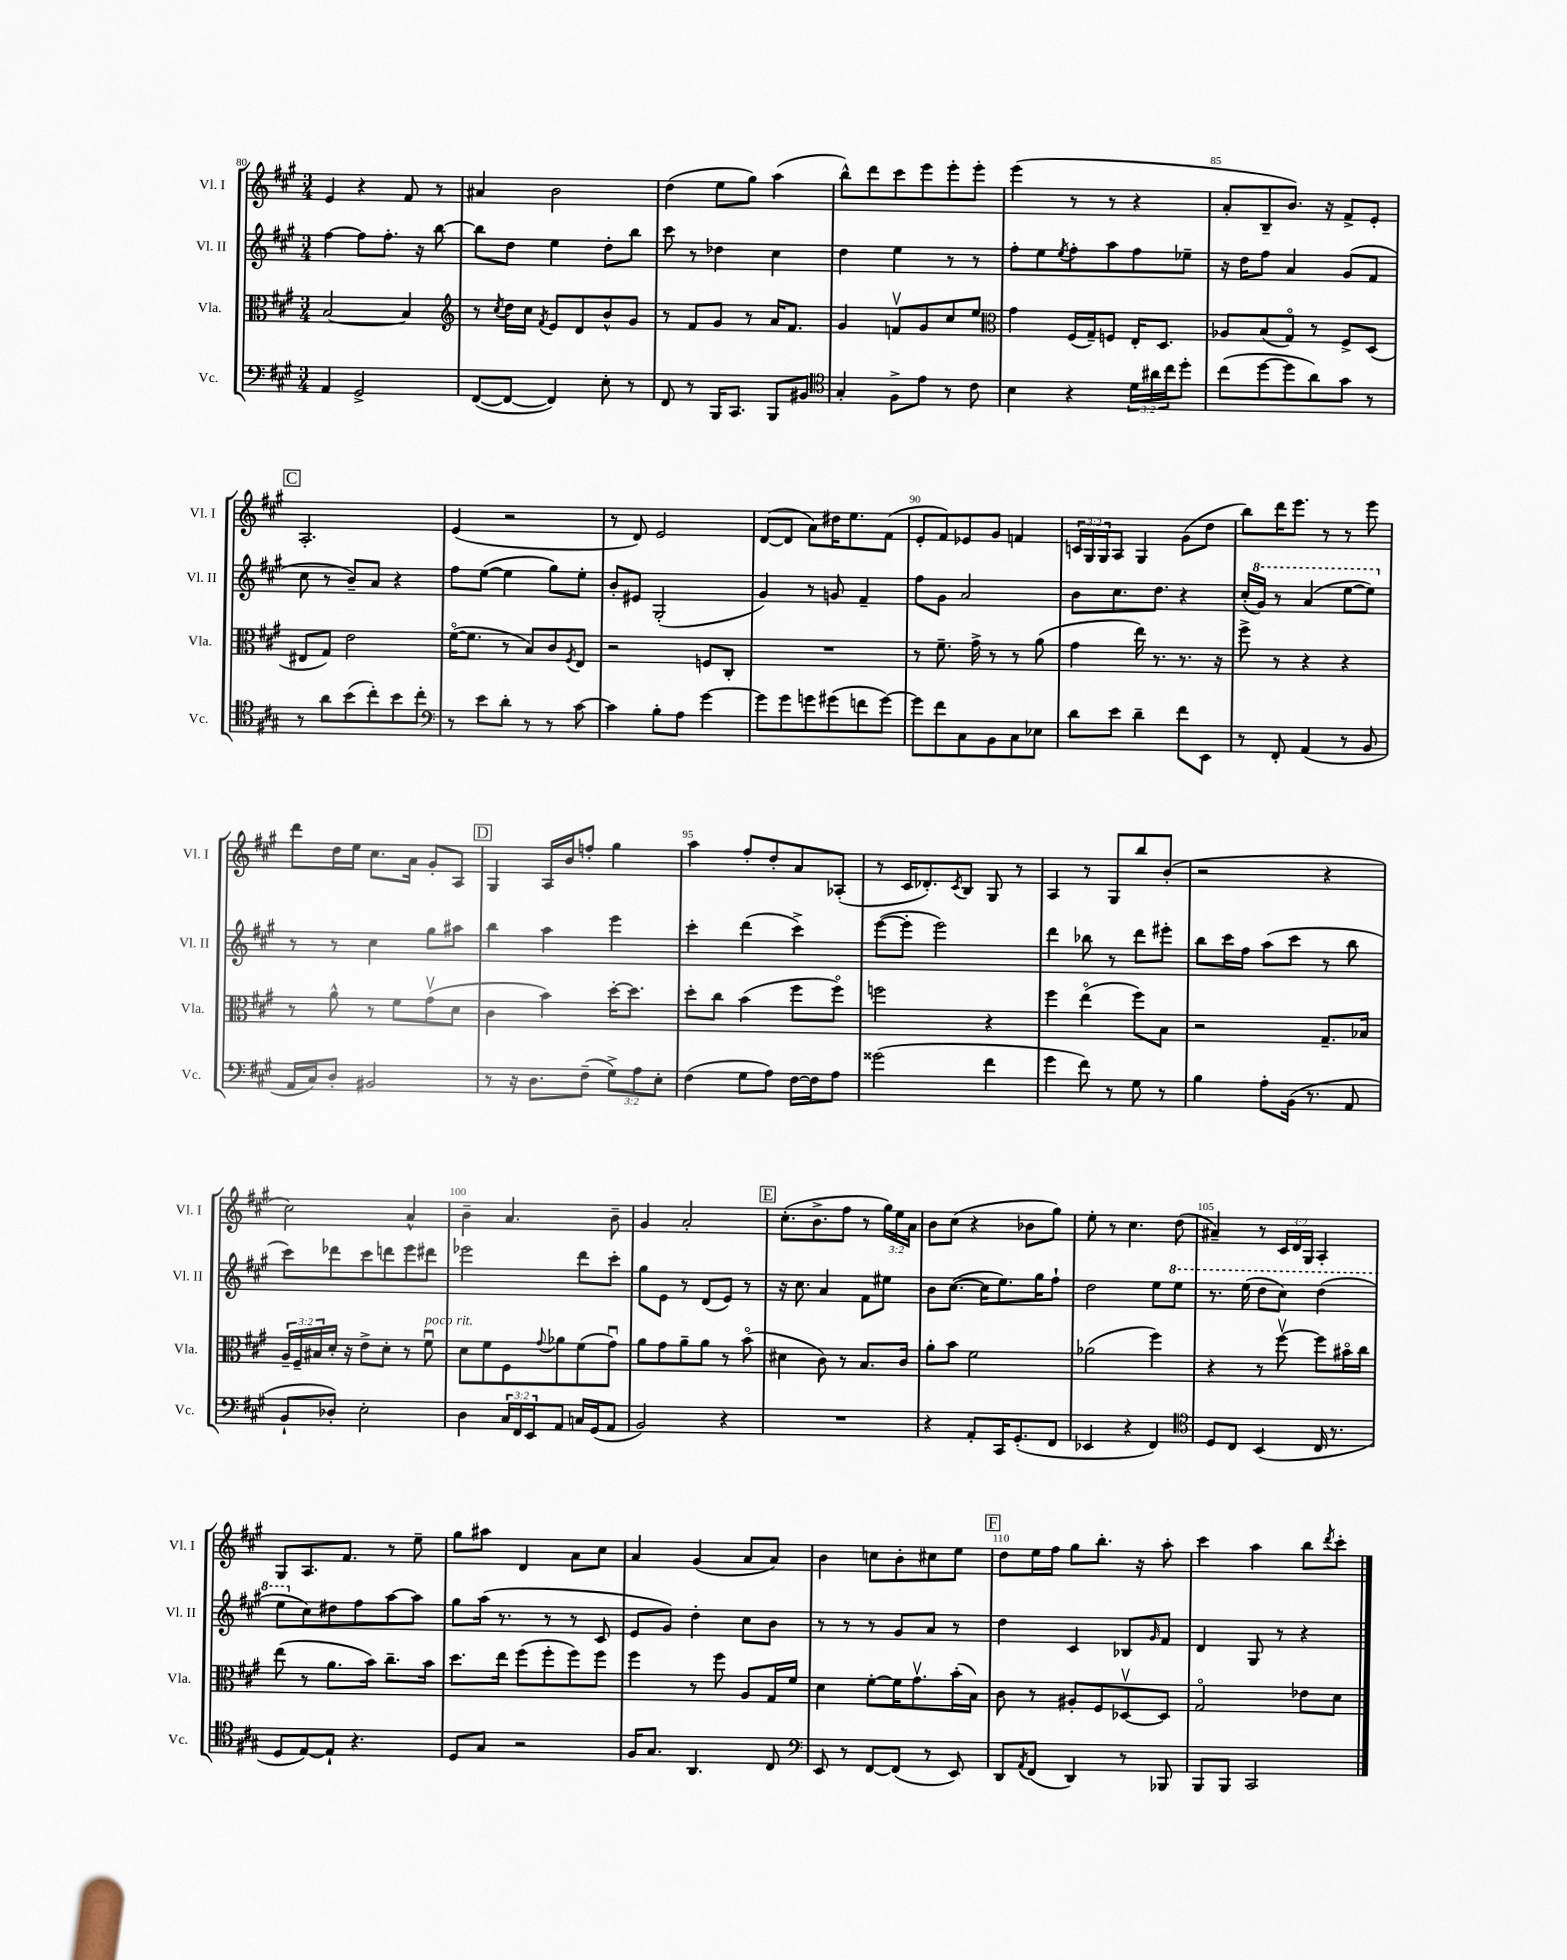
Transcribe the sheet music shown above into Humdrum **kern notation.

**kern	**kern	**kern	**kern
*part4	*part3	*part2	*part1
*staff4	*staff3	*staff2	*staff1
*I"Vc.	*I"Vla.	*I"Vl. II	*I"Vl. I
*I'Vc.	*I'Vla.	*I'Vl. II	*I'Vl. I
*clefF4	*clefC3	*clefG2	*clefG2
*k[f#c#g#]	*k[f#c#g#]	*k[f#c#g#]	*k[f#c#g#]
*M3/4	*M3/4	*M3/4	*M3/4
=80	=80	=80	=80
4AA/	[2B/	[4ff#\	4e/
2GG#^/	.	8ff#\L]	4r
.	.	8.ff#'\J	.
.	4B/]	.	8f#/
.	.	16r	.
.	.	[8bb\	8r
=81	=81	=81	=81
*	*clefG2	*	*
([8FF#/L	8r	8bb\L]	4a#X/
.	8qcc#/	.	.
8FF#/J_	16dd\LL	8dd\J	.
.	16cc#\JJ	.	.
.	8qf#/	.	.
4FF#/])	8e/L	4ee\	2b\
.	8d/	.	.
8E'\	8b^^/	8dd'\L	.
8r	8g#/J	8bb\J	.
=82	=82	=82	=82
8FF#/	8r	8ccc#\	(4dd\
8r	8f#/L	8r	.
16BBB/KL	8g#/J	4dd-X\	8ee\L
8.CC#/J	.	.	.
.	8r	.	8gg#\J)
8BBB/L	16a/KL	4cc#\	(4aa\
.	8.f#/J	.	.
8BB#X/J	.	.	.
=83	=83	=83	=83
*clefC4	*	*	*
4G#'/	4g#/	4dd\	8bb^^\L)
.	.	.	8ddd\
8F#^\L	8fnv/L	4ee\	8ccc#\
8e\J	8g#/	.	8eee\
8r	8cc#/	8r	8eee'\
8c#\	8ee/J	8r	8eee'\J
=84	=84	=84	=84
*	*clefC3	*	*
4B\	4g#\	8ff#'\L	(4eee\
.	.	8ee\	.
.	.	8qee/	.
4r	(16F#/LL	8ff#'\	8r
.	16G#~/J)	.	.
.	8Fn/J	8aa\	8r
24d\LL	16E'/KL	8ff#\	4r
24a#X\	.	.	.
.	8.D/J	.	.
24cc#\J	.	.	.
8dd'\J	.	8ee-X~\J	.
=85	=85	=85	=85
(8cc#\L	8A-X/L	16r	8a'/L
.	.	16dd\KL	.
[8dd\	(8B/	8ff#\J	8B~/
8dd\]	8G#/J)	4a/	8.b/J)
8a\)	8r	.	.
.	.	.	16r
8g#\J	8F#^/L	(8g#/L	8f#^/L
8r	(8D/J	8f#/J	8e'/J
!!LO:LB:g=z
!!LO:REH:place=s1:t=C
=86	=86	=86	=86
8r	8E#X/L	8cc#\	2.A'/
8a\L	8G#/J)	8r	.
(8b\	2e\	8b~/L)	.
8cc#'\)	.	8a/J	.
8b\	.	4r	.
8cc#'\J	.	.	.
=87	=87	=87	=87
*clefF4	*	*	*
8r	([16f#\KL	8ff#\L	(4e/
.	8.f#\J]	.	.
8e\L	.	([8ee\J	.
8d'\J	8r	4ee\]	2r
8r	8B/L)	.	.
8r	8c#/	8gg#\L)	.
.	8qF#/	.	.
[8c#\	8E/J	8ee'\J	.
=88	=88	=88	=88
4c#\]	2r	8b'/L	8r
.	.	8e#X/J	8d/)
8B'\L	.	(2G#'/	2e/
8A\J	.	.	.
[4g#\	8Fn/L	.	.
.	8C#'/J	.	.
=89	=89	=89	=89
8g#\L]	2.r	4g#/)	([8d/L
8g#\	.	.	8d/J]
8gn\	.	8r	8a\L)
(8g#X\	.	8gn/	16dd#X\K
.	.	.	8.ee\
8fn\	.	4f#~/	.
[8g#\J)	.	.	(8f#\J
=90	=90	=90	=90
8g#\L]	8r	8ff#\L	8e'/L
8f#\	8.f#~\	8g#\J	8f#/)
8C#\	.	2a/	8e-X/
.	16g#^\	.	.
8BB\	8r	.	8g#/J
8C#\	8r	.	4fn/
8E-X\J	(8a\	.	.
=91	=91	=91	=91
8d\L	4g#\	8b\L	24cn/LL
.	.	.	24G#/
.	.	.	24G#/J
8e\J	.	8.cc#\	8A/J
4d~\	16ee\)	.	4G#/
.	8.r	8.dd\J	.
8f#\L	8.r	4r	(8g#\L
8EE\J	.	.	8dd\J
.	16r	.	.
=92	=92	=92	=92
8r	8ff#^\	(16cc#'/LL	8bb\L)
*	*	*8va	*
.	.	16gg#/JJ)	.
8FF#'/	8r	8r	16ddd\K
.	.	.	8.eee\J
(4AA/	4r	(4aa/	.
.	.	.	8r
8r	4r	[8eee\L	8r
8BB/	.	8eee\J])	8eee\
!!LO:LB:g=z
=93	=93	=93	=93
*	*	*X8va	*
16AA/LL	8r	8r	8ddd\L
16C#/J)	.	.	.
8D'/J	8a^^\	8r	16dd\L
.	.	.	16ee\JJ
2BB#X/	8r	4cc#\	8.cc#\L
.	8f#\L	.	.
.	.	.	16a\Jk
.	(8g#v\	8gg#\L	8g#'/L
.	8d\J	8aa#X\J	8A/J
!!LO:REH:place=s1:t=D
=94	=94	=94	=94
8r	4c#\	4bb\	4G#/
16r	.	.	.
8.D\L	.	.	.
.	4b\)	4aa\	16A/LL
.	.	.	16b/J
(8F#~\J	.	.	8ffn'/J
12G#^\L)	[16dd'\KL	4eee\	4gg#\
.	8.dd\J]	.	.
12A\	.	.	.
12E'\J	.	.	.
=95	=95	=95	=95
(4F#\	8dd'\L	4ccc#'\	4aa\
.	8cc#\J	.	.
8G#\L	(4b\	(4ddd\	8ff#'/L
8A\J)	.	.	8dd'/
[16F#\LL	8ff#\L	4ccc#^\)	8a/
16F#\J]	.	.	.
8A\J	8ff#\J)	.	(8A-X'/J
=96	=96	=96	=96
(2g##X\	2ffn\	([8eee\L	8r
.	.	8eee'\J]	16c#/KL
.	.	.	8.d-X'/)
.	.	2eee\)	.
.	.	.	8qc#/
.	.	.	8B/J
4f#\	4r	.	8G#/
.	.	.	8r
=97	=97	=97	=97
4g#\	4ff#\	4ddd\	4A/
8f#\)	(4ee\	8bb-X\	8r
8r	.	8r	8G#/L
8G#\	8ff#\L)	8ddd\L	8bb/
8r	8B\J	8eee#X'\J	(8b'/J
=98	=98	=98	=98
4B\	2r	8bb\L	2r
.	.	16ccc#\L	.
.	.	16ff#\JJ	.
8A'\L	.	(8aa\L	.
(16BB\Jk	.	8ccc#\J	.
8.r	.	.	.
.	8.G#~/L	8r	4r
8AA/	.	8bb\	.
.	16B-X/Jk	.	.
!!LO:LB:g=z
=99	=99	=99	=99
8BB`/L	24A~/LL	8ccc#\L)	2cc#\)
.	24F#~/	.	.
.	24B#X/	.	.
8D-X'/J)	16d'/JJ	8ddd-X\	.
.	16r	.	.
2E'\	8e^\L	8ccc#\	.
.	8d'\J	8dddn\	.
.	8r	8eee\	4a^^/
!	!LO:TX:a:i:t=poco rit.	!	!
.	8f#u\	8ddd#X\J	.
=100	=100	=100	=100
4D\	8d\L	2eee-X\	4b~\
.	8f#\	.	.
24C#/LL	8F#\	.	4.a/
24FF#/	.	.	.
24EE/J	.	.	.
.	8qqg#/	.	.
8AA/J	8a-X\	.	.
16Cn/LL	(8f#\	8ddd\L	.
(16GG#/J	.	.	.
8AA/J	8g#u\J)	8ccc#'\J	8b~\
=101	=101	=101	=101
2BB/)	8a\L	8gg#\L	4g#/
.	8g#\	8e\J	.
.	8a~\	8r	2a'/
.	8a\J	(8d/L	.
4r	8r	8e/J)	.
.	(8b\	8r	.
!!LO:REH:place=s1:t=E
=102	=102	=102	=102
2.r	4d#X\	16r	(8.cc#'\L
.	.	8.cc#\	.
.	.	.	8.b^\
.	8c#\)	4a/	.
.	8r	.	8ff#\J
.	8.B/L	8f#\L	8r
.	.	8ee#X\J	24gg#\LL)
.	.	.	24ee\
.	16c#/Jk	.	.
.	.	.	24a\JJ
=103	=103	=103	=103
4r	8a'\L	8b\L	8b\L
.	8b\J	([8.cc#\J	(8cc#\J
8AA'/L	2f#\	.	4r
.	.	16cc#\KL]	.
16CC#/K	.	8.ee\)	.
(8.GG#'/	.	.	.
.	.	.	8b-X\L
.	.	16gg#\K	.
8FF#/J	.	8ff#`\J	8gg#\J)
=104	=104	=104	=104
4EE-X/	(2a-X\	2dd\	8ee'\
.	.	.	8r
4r	.	.	4.cc#\
4FF#/)	4ff#\)	8ee\L	.
*	*	*8va	*
.	.	8eee\J	(8dd\
=105	=105	=105	=105
*clefC4	*	*	*
8D/L	4r	8.r	4a#X~/)
8C#/J	.	.	.
.	.	(16eee\	.
(4BB/	8r	8ddd\L	8r
.	[8ff#v\	8ccc#\J)	24c#/LL
.	.	.	24d/
.	.	.	24G#/JJ
16C#/	8ff#\L]	(4ddd\	4A'/
8.r	.	.	.
.	16b#X\L	.	.
.	16cc#\JJ	.	.
!!LO:LB:g=z
=106	=106	=106	=106
8D/L	(8ee\	8eee\L	8G#/L
*	*	*X8va	*
[8E/)	8r	8cc#\)	8.A/
8E`/J]	8.a\L	8dd#X\	.
.	.	.	8.f#/J
4.r	.	8ff#\	.
.	16b\Jk)	.	.
.	8.cc#~\L	[8aa\	8r
.	.	8aa\J]	8ee~\
.	16b\Jk	.	.
=107	=107	=107	=107
8D/L	8.dd\L	8gg#\L	8gg#\L
8G#/J	.	(16aa\Jk	8aa#X\J
.	16ee\Jk	8.r	.
2r	(8ff#\L	.	4d/
.	8ff#'\	8r	.
.	8ff#\)	8r	8a\L
.	8ff#\J	8c#/	8cc#\J
=108	=108	=108	=108
16F#/KL	4ff#\	8e/L	4a/
8.G#/J	.	.	.
.	.	8g#/J)	.
4.AA/	8r	4dd'\	(4g#/
.	8ff#\	.	.
.	8A/L	8cc#\L	8a/L
8C#/	16G#/L	8b\J	8a/J)
.	16f#/JJ	.	.
=109	=109	=109	=109
*clefF4	*	*	*
8EE/	4d\	8r	4b\
8r	.	8r	.
[8FF#/L	[8f#'\L	8r	8ccn\L
(8FF#/J]	16f#\K]	8g#/L	8b'\
.	8.g#v\	.	.
8r	.	8a/J	8cc#X\
8EE/)	(16b'\L	8r	8ee\J
.	16B\JJ)	.	.
!!LO:REH:place=s1:t=F
=110	=110	=110	=110
8DD/L	8c#\	4dd\	8dd\L
8qAA/	.	.	.
(8FF#/J	8r	.	16ee\L
.	.	.	16ff#\JJ
4DD/)	8A#X'/L	4c#/	8gg#\L
.	8F#/	.	8.bb'\J
8r	[8D-Xv/	8B-X/L	.
.	.	.	16r
.	.	16qqg#/	.
8BBB-X/	8D-/J]	8f#/J	8aa'\
=111	=111	=111	=111
8BBB/L	2G#/	4d/	4ccc#\
8BBB/J	.	.	.
2CC#/	.	8G#/	4aa\
.	.	8r	.
.	8e-X\L	4r	8bb\L
.	.	.	8qddd/
.	8d\J	.	8ccc#'\J
==	==	==	==
*-	*-	*-	*-
